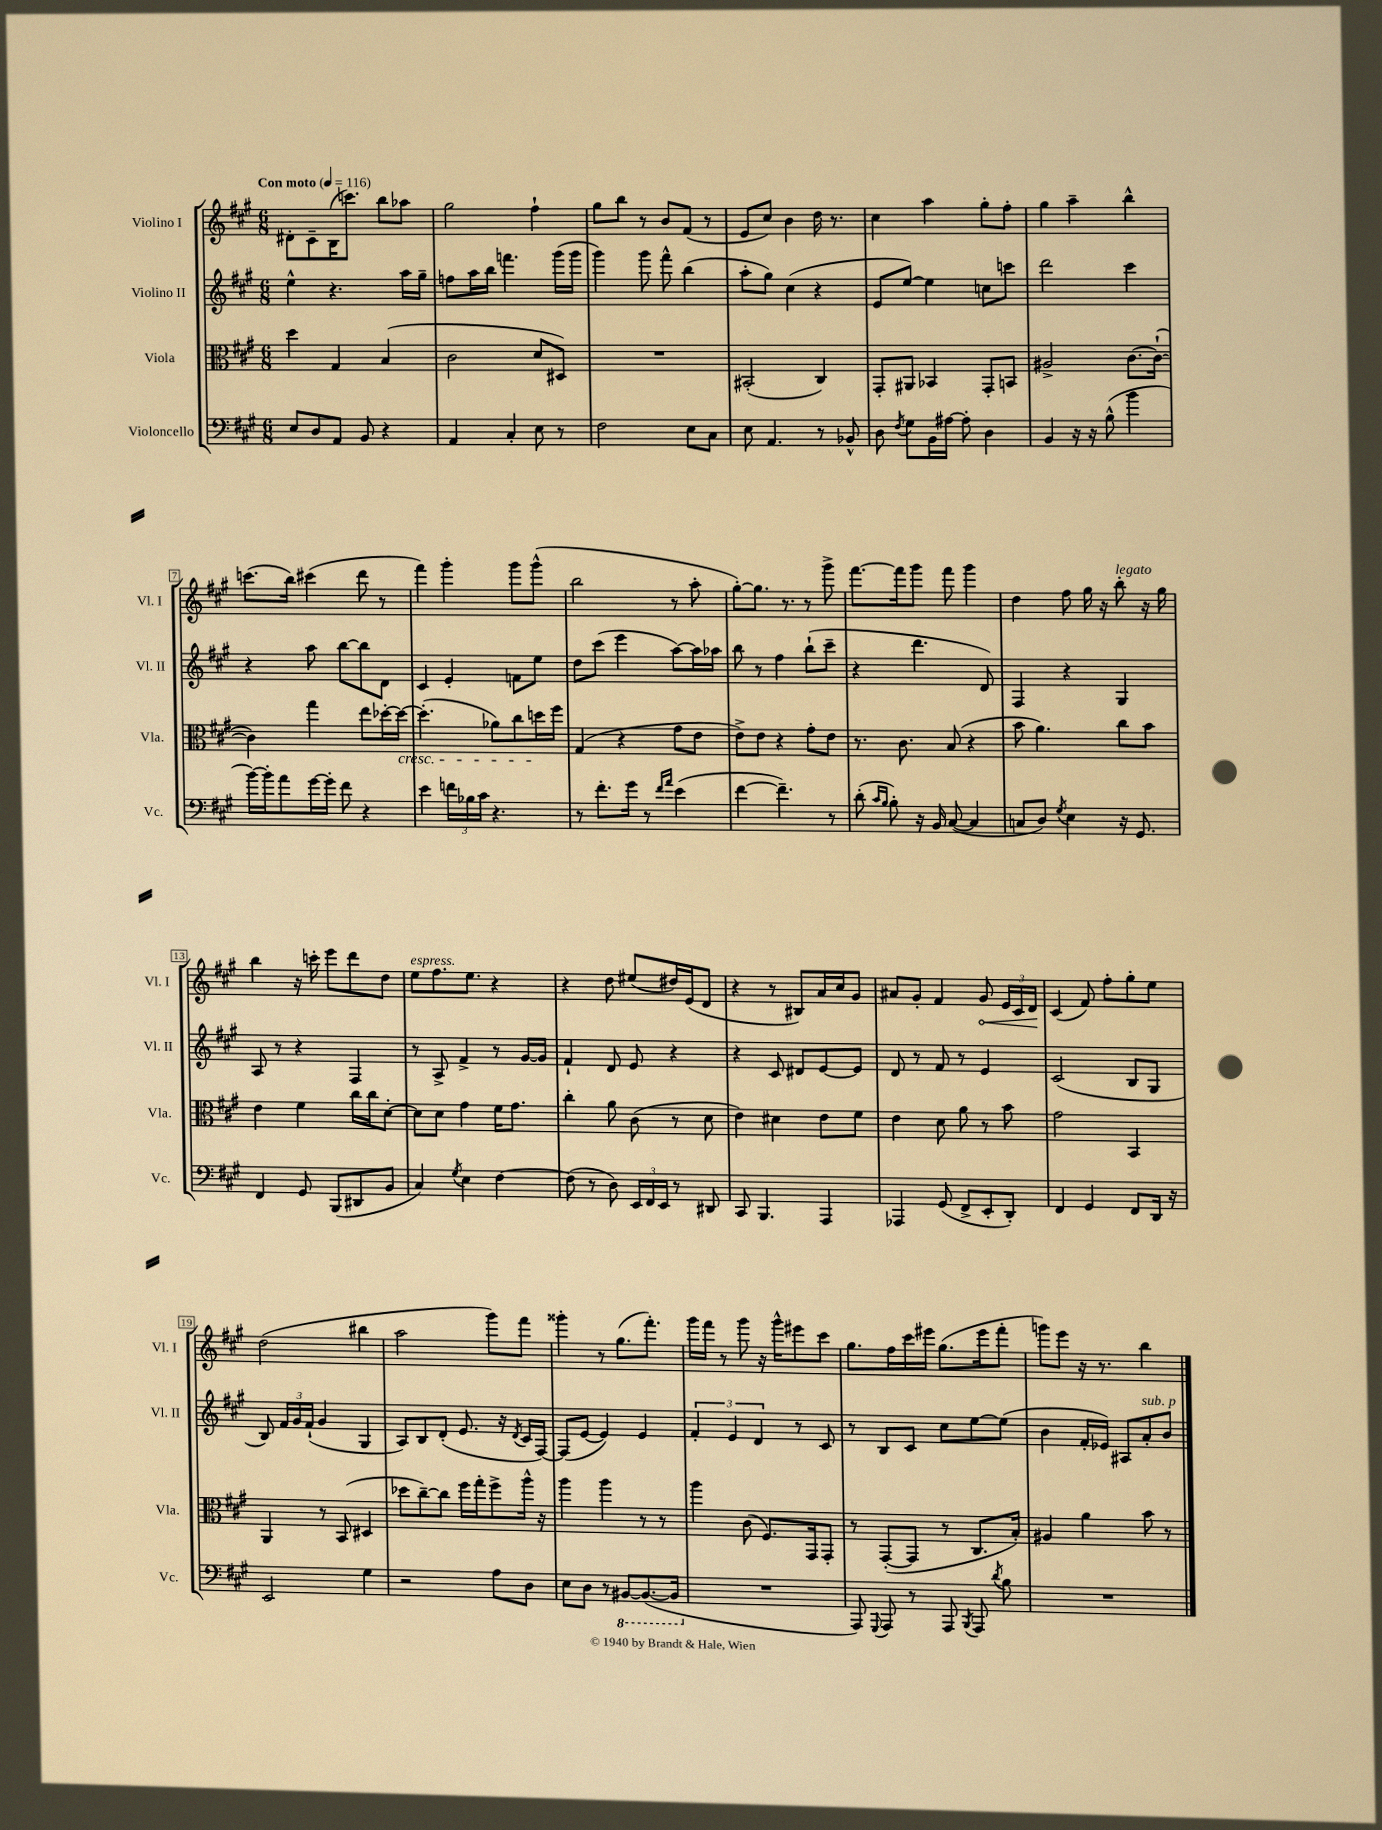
<<
\new StaffGroup <<
\new Staff = "s0" \with { instrumentName = "Violino I" shortInstrumentName = "Vl. I" } {
    \clef treble \key a \major \numericTimeSignature \time 6/8 \tempo "Con moto" 4 = 116
    \autoBeamOff dis'8[-. cis'8-- b16( c'''8.]) b''8[ aes''8] |
    gis''2 fis''4-! |
    gis''8[ b''8] r8 b'8[ fis'8]( r8 |
    e'8[ cis''8]) b'4 d''16 r8. |
    cis''4 a''4 gis''8[-. fis''8]-. |
    gis''4 a''4-- b''4-^ |
    c'''8.[( b''16]) cis'''4( d'''8 r8 |
    fis'''4) gis'''4-. gis'''8[ gis'''8]-^( |
    b''2 r8 a''8-. |
    gis''8[~-.) gis''8.] r8. r8 gis'''8-> |
    fis'''8.[~ fis'''16 gis'''8] fis'''8 gis'''4 |
    d''4 fis''8 gis''16 r16 b''8-.^\markup { \italic "legato" } r16 gis''16 |
    b''4 r16 c'''16-. e'''8[ d'''8 d''8] |
    e''8[^\markup { \italic "espress." } fis''8. e''8.] r4 |
    r4 d''8 eis''8[( dis''16) e'16( d'8] |
    r4 r8 bis8[) a'16 cis''16 gis'8] |
    ais'8[ gis'8]-. fis'4 \once \override Hairpin.circled-tip = ##t gis'8\< \tuplet 3/2 { e'16[ cis'16 d'16]\! } |
    cis'4( fis'8) fis''8[-. gis''8-. e''8] |
    d''2( bis''4 |
    a''2 gis'''8[) fis'''8] |
    gisis'''4-. r8 gis''8.[( fis'''8.]-.) |
    gis'''16[ fis'''16] r8 gis'''8 r16 gis'''16[-^ eis'''8 cis'''8] |
    gis''8.[ fis''16 cis'''16 eis'''16] gis''8.[( eis'''16 fis'''8]-. |
    g'''8[) e'''8] r16 r8. b''4 \bar "|." |
}
\new Staff = "s1" \with { instrumentName = "Violino II" shortInstrumentName = "Vl. II" } {
    \clef treble \key a \major \numericTimeSignature \time 6/8
    \autoBeamOff e''4-^ r4. a''16[ gis''16]-- |
    f''8[ a''16 b''16] f'''4. gis'''16[( gis'''16] |
    gis'''4) gis'''8 fis'''8-^ b''4( |
    a''8[-. gis''8]) cis''4( r4 |
    e'8[ e''8]~) e''4 c''8[ c'''8] |
    d'''2 cis'''4 |
    r4 a''8 b''8[~ b''8 d'8] |
    cis'4 e'4-. f'8[ e''8] |
    d''8[ cis'''8]( e'''4 a''8[~) a''16 aes''16] |
    b''8 r8 fis''4 b''8[-!( cis'''8]-- |
    r4 d'''4. d'8) |
    fis4 r4 gis4 |
    a8 r8 r4 fis4 |
    r8 a8-> fis'4-> r8 gis'16[~ gis'16] |
    fis'4-! d'8 e'8 r4 |
    r4 cis'8 dis'8[ e'8~ e'8] |
    d'8 r8 fis'8 r8 e'4 |
    cis'2( b8[ gis8] |
    b8) \tuplet 3/2 { fis'16[ gis'16 fis'16]-!( } gis'4 gis4 |
    a8[) b8 d'8]-.( e'8. r16 \acciaccatura { d'8 } cis'16[ fis16]~) |
    fis8[( e'8]~ e'4) e'4 |
    \tuplet 3/2 { fis'4-. e'4 d'4 } r8 cis'8 |
    r8 b8[ cis'8] cis''8[ e''8~ e''8]( |
    b'4 fis'16[-. ees'16]) ais8[ a'8-.^\markup { \italic "sub. p" } b'8] \bar "|." |
}
\new Staff = "s2" \with { instrumentName = "Viola" shortInstrumentName = "Vla." } {
    \clef alto \key a \major \numericTimeSignature \time 6/8
    \autoBeamOff d''4 gis4 b4( |
    cis'2 d'8[ dis8]) |
    R2. |
    bis,2-.( cis4) |
    gis,8[-. ais,8] bes,4 gis,8[-. b,8] |
    ais2-> cis'8.[~ cis'16]~-!( |
    cis'4) gis''4 e''8[ des''16~-. des''16]~\cresc |
    des''4.-.( aes'8[) cis''8 d''16\! fis''16] |
    gis4( r4 gis'8[ e'8] |
    e'8[->) e'8] r4 gis'8[-. e'8] |
    r8. cis'8. b8( r4 |
    b'8 a'4.) cis''8[ b'8] |
    e'4 fis'4 cis''16[ cis''16 d'8]~-. |
    d'8[ d'8] gis'4 fis'16[ gis'8.] |
    cis''4-. a'8 cis'8( r8 d'8 |
    e'4) dis'4 e'8[ fis'8] |
    e'4 d'8 a'8 r8 b'8 |
    gis'2 b,4 |
    a,4 r8 b,8( dis4 |
    des''8[ cis''8~--) cis''8] fis''16[ gis''16-. fis''8-> a''16]-^ r16 |
    a''4 a''4 r8 r8 |
    a''4 cis'8( fis8.[) gis,16 gis,8]-. |
    r8 gis,8[~-.( gis,8] r8 cis8.[ b16]-.) |
    ais4 a'4 b'8 r8 \bar "|." |
}
\new Staff = "s3" \with { instrumentName = "Violoncello" shortInstrumentName = "Vc." } {
    \clef bass \key a \major \numericTimeSignature \time 6/8
    \autoBeamOff e8[ d8 a,8] b,8 r4 |
    a,4 cis4-. e8 r8 |
    fis2 e8[ cis8] |
    e8 a,4. r8 bes,8-^ |
    d8 \acciaccatura { fis8 } gis8[ b,16 ais16]~ ais8-. d4 |
    b,4 r16 r16 b8-^( b'4 |
    b'16[~) b'16-. a'8 gis'16~ gis'16]-. fis'8 r4 |
    e'4 \tuplet 3/2 { f'16[ bes16 cis'16] } r4. |
    r8 fis'8.[-. gis'16] r8 \grace { fis'16[ a'16] } e'4( |
    fis'4~ fis'4.--) r8 |
    d'8-.( \grace { cis'16[ b16] } b8-.) r16 b,16 cis8~( cis4 |
    c8[ d8]) \acciaccatura { gis8 } e4 r16 gis,8. |
    fis,4 gis,8 b,,8[( dis,8 b,8] |
    cis4) \acciaccatura { gis8 } e4 fis4~ |
    fis8( r8 d8) \tuplet 3/2 { e,16[ fis,16 e,16] } r8 dis,8 |
    cis,8 b,,4. a,,4 |
    aes,,4 gis,8( fis,8[-> e,8-. d,8]-.) |
    fis,4 gis,4 fis,8[ d,16] r16 |
    e,2 gis4 |
    r2 a8[ d8] |
    e8[ d8] r8 \ottava #-1 bis,,8[~ bis,,8.~( bis,,16] \ottava #0 |
    R2. |
    a,,8) \appoggiatura { gis,,8 } a,,8 r8 a,,8 \acciaccatura { b,,8 } a,,8 \acciaccatura { d'8 } b8 |
    R2. \bar "|." |
}
>>
>>
\layout { \context { \Score \override BarNumber.stencil = #(make-stencil-boxer 0.1 0.3 ly:text-interface::print) } }
